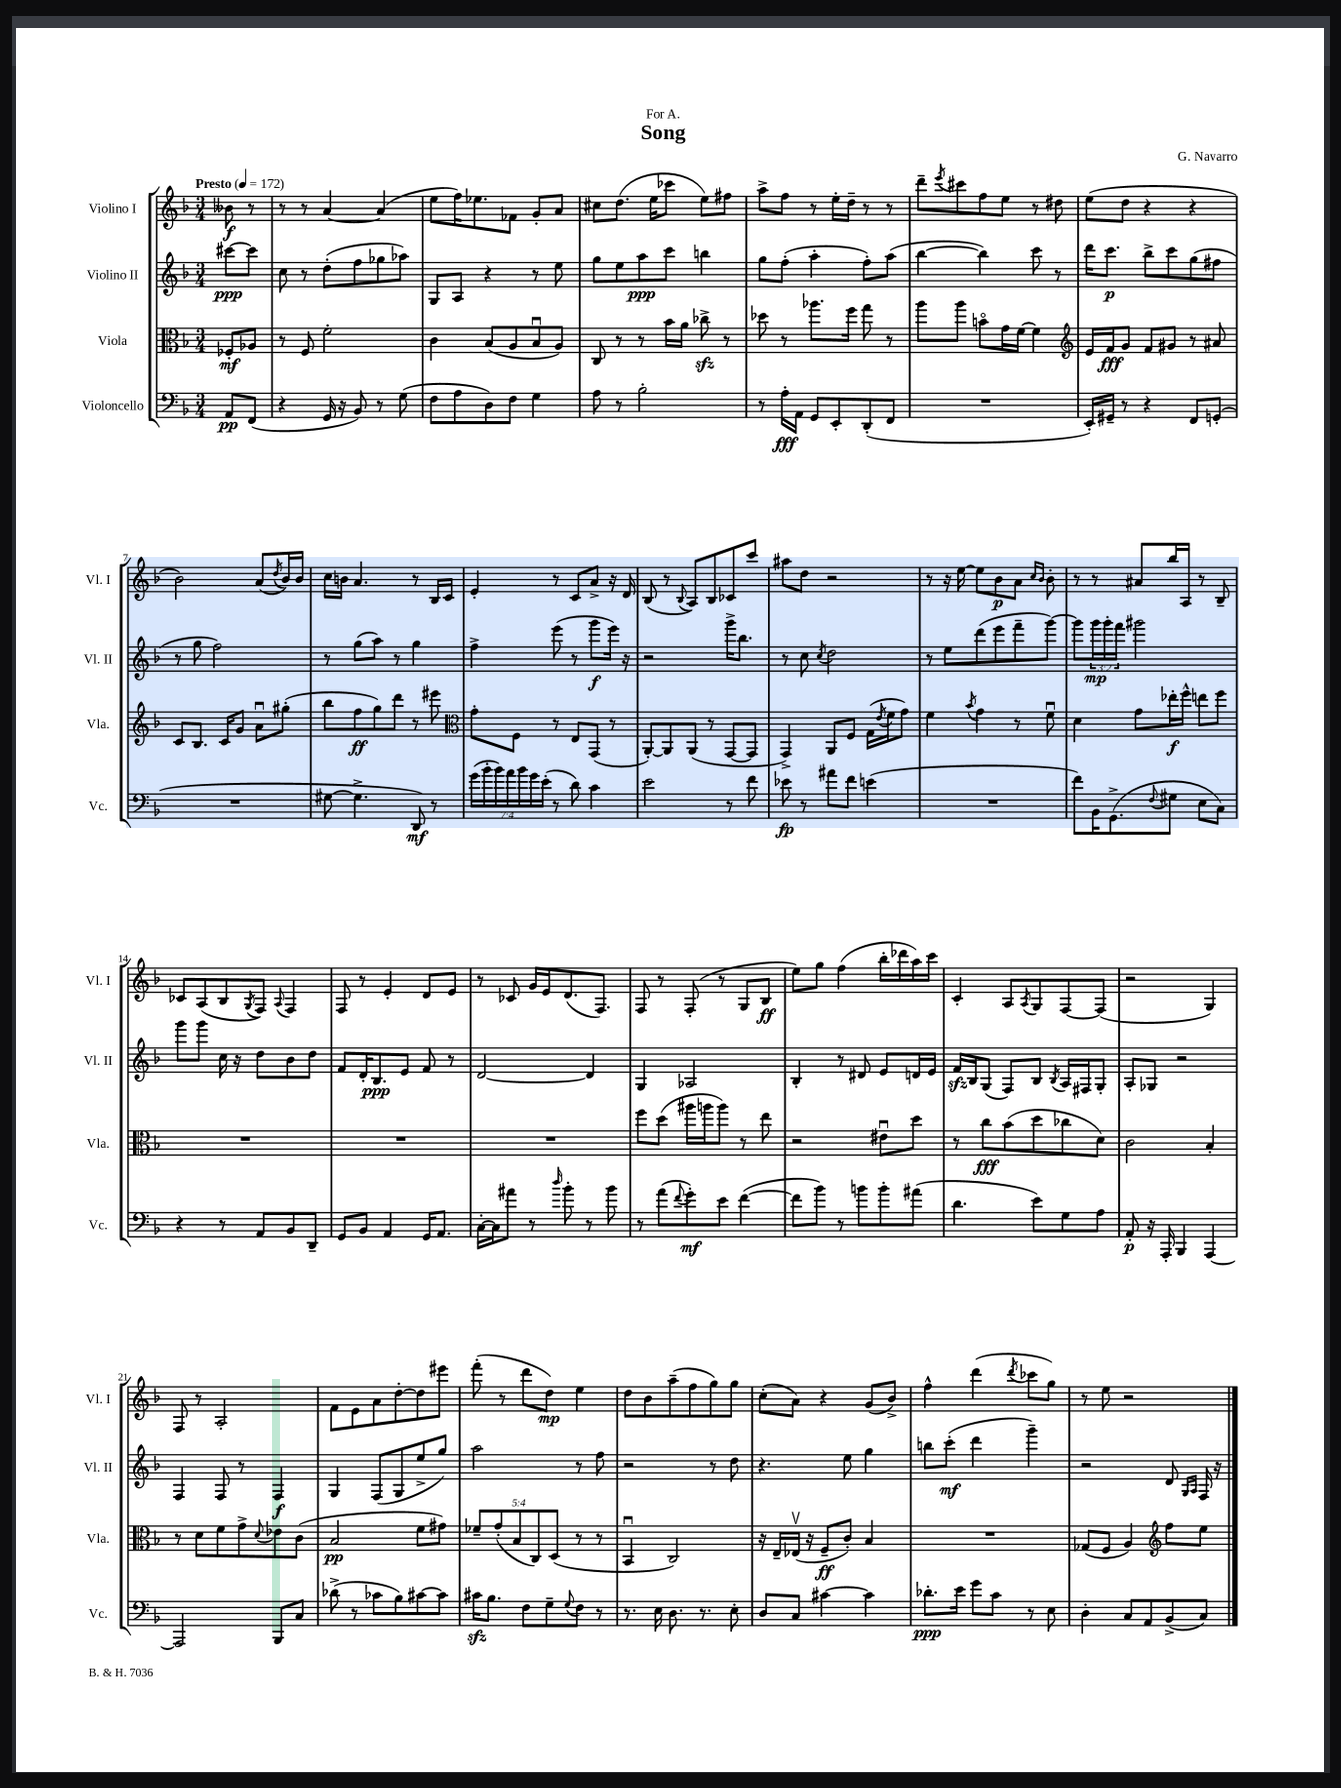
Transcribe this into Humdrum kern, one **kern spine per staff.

**kern	**kern	**kern	**kern
*staff4	*staff3	*staff2	*staff1
*clefF4	*clefC3	*clefG2	*clefG2
*k[b-]	*k[b-]	*k[b-]	*k[b-]
*M3/4	*M3/4	*M3/4	*M3/4
*MM172	*MM172	*MM172	*MM172
8AA	8F-'	[8ccc#	8b--
(8FF	8A-	8ccc#]	8r
=	=	=	=
4r	8r	8cc	8r
.	8F	8r	8r
16GG	2f'	(8dd'	[4a
16r	.	.	.
8BB-)	.	8ff	.
8r	.	8gg-	(4a]
(8G	.	8aa-)	.
=	=	=	=
8F	4c	8G	8ee
8A	.	8A	16ff)
.	.	.	8.ee-
8D)	(8B-	4r	.
8F	8A	.	8f-
4G	8B-u	8r	8g'
.	8A)	8ee	8a
=	=	=	=
8A	8C	8gg	8cc#
8r	8r	8ee	(8.dd
2B-'	8r	8aa	.
.	.	.	16ee
.	16b-	8ccc	8ccc-
.	16a	.	.
.	8cc-^	4bb	8ee)
.	8r	.	8ff#
=	=	=	=
8r	8dd-	8gg	8aa^
16A'	8r	(8ff'	8ff
16AA	.	.	.
8GG	8.aa-	4aa'	8r
8EE'	.	.	16ee'
.	16ff	.	16dd~
(8DD'	8gg	8ff')	8r
8FF	8r	(8aa	8r
=	=	=	=
2.r	8aa	[4bb-	8ddd~
.	.	.	8qeee
.	8aa	.	8ccc#
.	8bo	4bb-])	8ff
.	16g	.	8ee
.	[16f	.	.
.	4f]	8ccc	8r
.	.	8r	8dd#
=	=	=	=
*	*clefG2	*	*
16EE')	16e	16ddd	(8ee
16GG#~	16f	8.ccc	.
8r	8g	.	8dd
4r	8f	8bb-^	4r
.	8g#	8ccc	.
8FF	8r	(8gg	4r
(8GG'	8a#	8ff#	.
=	=	=	=
2.r	8c	8r	2b-)
.	8.B-	8gg	.
.	.	2ff)	.
.	16c	.	.
.	8g	.	.
.	8au	.	(8a
.	.	.	8qdd
.	(8gg#'	.	16b-)
.	.	.	16b-
=	=	=	=
[8G#	8bb-	8r	16cc
.	.	.	16b
4.G#^]	8ff	(8gg	4.a
.	8gg)	8aa)	.
.	8ddd	8r	.
8DD)	8r	4gg	8r
8r	8eee#	.	16B-
.	.	.	16c
=	=	=	=
*	*clefC3	*	*
(28g	8g'	4ff^	4e'
28b-'	.	.	.
28b-)	.	.	.
28a	.	.	.
.	8F	.	.
28b-	.	.	.
28g	.	.	.
(28e'	.	.	.
8r	8r	(8eee	8r
8d)	8E	8r	8c
4c	(8GG	8ggg	8a^
.	8r	16eee)	16r
.	.	16r	16d
=	=	=	=
2e	[8AA')	2r	(8B-
.	8AA]	.	8r
.	.	.	8qqB-
.	(8AA	.	8A)
.	8r	.	8B-
8r	[8GG	16ggg^	8c-
.	.	8.bb-	.
8f	8GG]	.	8ccc
=	=	=	=
8e-	4GG^)	8r	8aa#
8r	.	8cc	8dd
.	.	8qcc	.
8a#	8AA	2dd	2r
8f	8F	.	.
(4e	(16G	.	.
.	8qe	.	.
.	16f	.	.
.	8g)	.	.
=	=	=	=
2.r	4f	8r	8r
.	.	8ee	16r
.	.	.	[16ee
.	8qb-	.	.
.	4g	(8ddd	8ee]
.	.	8eee	8b-
.	8r	8fff~	8a
.	.	.	16qqcc
.	.	.	16qqb-
.	8fu	[8ggg)	8b-'
=	=	=	=
8f)	4d	8ggg]	8r
16BB-	.	24ggg	8r
.	.	24ggg'	.
(8.GG^	.	.	.
.	.	24fff	.
.	8g	2ggg#	8a#
8qqF	.	.	.
8G#	16ee-'	.	16bb-
.	16ff^^	.	16A
8E	8ee	.	8r
8C)	8ff	.	8B-~
=	=	=	=
4r	2.r	8ggg	8c-
.	.	8ggg	(8A
8r	.	16cc	8B-
.	.	16r	.
.	.	.	8qG
8AA	.	8dd	8F)
.	.	.	8qqA
8BB-	.	8b-	4F
8DD~	.	8dd	.
=	=	=	=
8GG	2.r	8f	8F
8BB-	.	16d'	8r
.	.	8.B-	.
4AA	.	.	4e'
.	.	8e	.
16GG	.	8f	8d
8.AA	.	.	.
.	.	8r	8e
=	=	=	=
[16C'	2.r	[2d	8r
16C]	.	.	.
8a#	.	.	8c-
8r	.	.	16g
.	.	.	16e
16qqdd	.	.	.
8b-'	.	.	(8.d
8r	.	4d]	.
.	.	.	8.F)
8b-	.	.	.
=	=	=	=
8r	8ff	4G	8F
(8a	(8dd	.	8r
8qqf	.	.	.
8g')	16aa#	2A-	(8F'
.	16aa	.	.
8e	8aa)	.	8r
([4f	8r	.	8G
.	8ee	.	8B-
=	=	=	=
8f]	2r	4B-'	8ee)
8b-)	.	.	8gg
8r	.	8r	(4ff
8b	.	8d#	.
8b'	8e#u	8e	16bb-'
.	.	.	16ddd-
(8a#	8dd	16d	16aa)
.	.	16e	16ccc
=	=	=	=
4.d	8r	16f	4c'
.	.	16B-	.
.	8cc	(8G	.
.	(8b-	8F)	8A
.	.	.	8qA
8e)	8dd	8B-	8G
.	.	8qB-	.
8G	8cc-	16A	[8F
.	.	16F#	.
8A	8d)	8G'	(8F]
=	=	=	=
8AA'	2c	8A'	2r
16r	.	8G-	.
16AAA'	.	.	.
4BBB-	.	2r	.
[4AAA	4B-'	.	4G)
=	=	=	=
2AAA]	8r	4F	8F
.	8d	.	8r
.	8f	8F	2A'
.	8g^	8r	.
.	8qqd	.	.
8BBB-	8e-	4F	.
8C	(8c	.	.
=	=	=	=
(8d-^	2B-	4G	8f
8r	.	.	8e
8c-	.	(8F	8a
8B-)	.	8G	[8dd'
[8c#	8f	8ee^	8dd]
8c#]	8g#)	8gg)	8eee#
=	=	=	=
16c#	10f-~	2aa	(8fff'
8.B-	.	.	.
.	(10g'	.	.
.	.	.	8r
.	10B-	.	.
8F	.	.	8ddd
.	10C)	.	.
8G~	.	.	8dd)
.	(10D	.	.
8qqG	.	.	.
8F	8r	8r	4ee
8r	8r	8ff	.
=	=	=	=
8.r	4BB-u	2r	8dd
.	.	.	8b-
16E	.	.	.
8.D	2C)	.	(8aa~
.	.	.	8ff
8.r	.	.	.
.	.	8r	8gg)
8E'	.	8dd	8gg
=	=	=	=
8D	16r	4.r	(8cc'
.	16E~	.	.
8C	(16E-v	.	8a)
.	16r	.	.
[4c#	8F~	.	4r
.	8c')	8ee	.
4c#]	4B-	4gg	(8g
.	.	.	8b-^)
=	=	=	=
8.d-'	2.r	8bb	4ff^^
.	.	(8ccc'	.
16e	.	.	.
8g	.	4ddd	(4ddd
8c	.	.	.
.	.	.	8qddd
8r	.	4ggg~)	8ccc-
8E	.	.	8gg)
=	=	=	=
4D'	(8G-	2r	8r
.	8F	.	8ee
8C	4A)	.	2r
8AA	.	.	.
*	*clefG2	*	*
(8BB-^	8ff	8d	.
.	.	16qqG	.
.	.	16qqA	.
8C)	8ee	16F	.
.	.	16r	.
==	==	==	==
*-	*-	*-	*-
